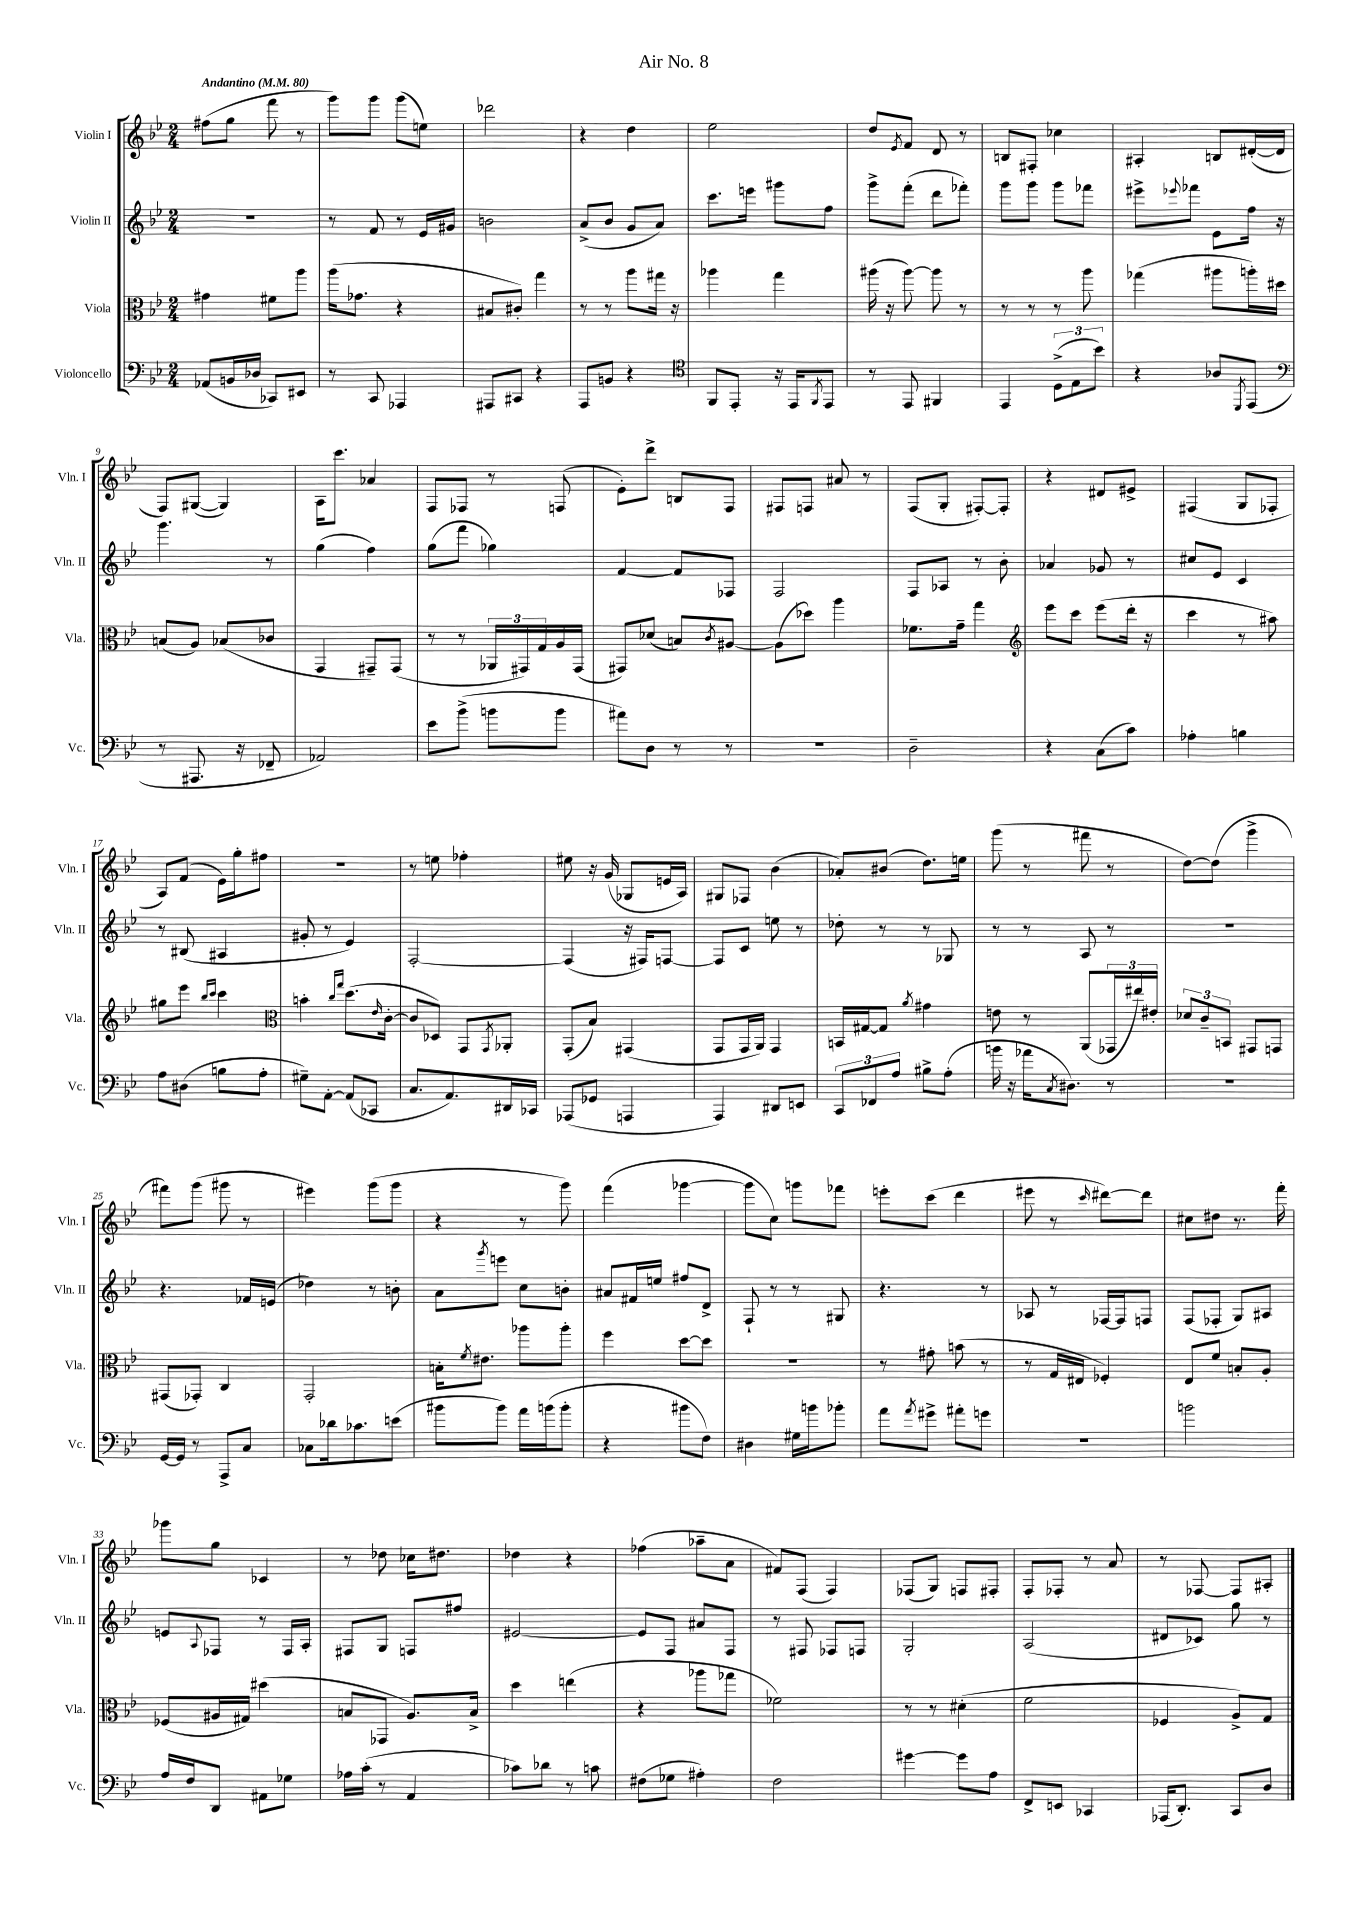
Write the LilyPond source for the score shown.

\header { title = "Air No. 8" }
<<
\new StaffGroup <<
\new Staff = "s0" \with { instrumentName = "Violin I" shortInstrumentName = "Vln. I" } {
    \clef treble \key bes \major \numericTimeSignature \time 2/4 \tempo "Andantino" 4 = 80
    fis''8( g''8 f'''8 r8 |
    g'''8) g'''8 g'''8( e''8) |
    des'''2 |
    r4 d''4 |
    ees''2 |
    d''8 \acciaccatura { ees'8 } f'8 d'8 r8 |
    b8 fis8-. ces''4 |
    ais4-. b8 dis'16~-.( dis'16 |
    f8) gis8~( gis4) |
    a16 c'''8. aes'4 |
    f8 fes8 r8 f8( |
    ees'8-.) d'''8-> b8 f8 |
    fis8 f8 ais'8 r8 |
    f8( g8-. fis8~-.) fis8-. |
    r4 dis'8 eis'8-> |
    fis4( g8 fes8-. |
    a8) f'8( ees'16) g''16-. fis''8 |
    r2 |
    r8 e''8 fes''4-. |
    eis''8 r16 g'16( ges8 e'16 a16) |
    gis8 fes8 bes'4( |
    aes'8-.) bis'8( d''8.) e''16 |
    g'''8( r8 fis'''8 r8 |
    d''8~) d''8( g'''4-> |
    fis'''8) g'''8( gis'''8 r8 |
    eis'''4) g'''8( g'''8 |
    r4 r8 g'''8) |
    f'''4( ges'''4~ |
    ges'''8 c''8) g'''8 fes'''8 |
    e'''8-. c'''8( d'''4 |
    eis'''8 r8 \grace { c'''16 } dis'''8~) dis'''8 |
    cis''8 dis''8 r8. f'''16-. |
    ges'''8 g''8 ces'4 |
    r8 des''8 ces''16 dis''8. |
    des''4 r4 |
    fes''4( aes''8-- a'8 |
    fis'8) f8( f4) |
    fes8( g8) f8 fis8-. |
    f8-. fes8-. r8 a'8 |
    r8 fes8~ fes8 ais8-. \bar "|." |
}
\new Staff = "s1" \with { instrumentName = "Violin II" shortInstrumentName = "Vln. II" } {
    \clef treble \key bes \major \numericTimeSignature \time 2/4
    r2 |
    r8 f'8 r8 ees'16 gis'16 |
    b'2 |
    a'8->( bes'8 g'8 a'8) |
    c'''8. e'''16 gis'''8 f''8 |
    g'''8-> f'''8-.( d'''8 fes'''8-.) |
    g'''8 g'''8 g'''8 fes'''8 |
    eis'''8-> \appoggiatura { ees'''8 } fes'''8 ees'8 f''16 r16 |
    g'''4. r8 |
    g''4( f''4) |
    g''8( f'''8 ges''4) |
    f'4~ f'8 fes8 |
    f2 |
    f8 aes8 r8 bes'8-. |
    aes'4 ges'8 r8 |
    cis''8 ees'8 c'4 |
    r8 bis8( ais4 |
    gis'8-. r8 ees'4) |
    f2~-. |
    f4( r16 fis16) f8~ |
    f8 c'8 e''8 r8 |
    des''8-. r8 r8 ges8 |
    r8 r8 a8 r8 |
    R2 |
    r4. fes'16 e'16( |
    des''4) r8 b'8-. |
    a'8 \acciaccatura { g'''8 } e'''8 c''8 b'8-. |
    ais'8 fis'16 e''16 fis''8 d'8-> |
    f8-! r8 r8 gis8 |
    r4. r8 |
    aes8 r8 fes16~ fes16 f8 |
    f8( fes8-. g8) ais8 |
    e'8 \appoggiatura { a8 } fes8 r8 fes16 a16-. |
    fis8 g8 f8 fis''8 |
    eis'2~ |
    eis'8 f8 ais'8 f8 |
    r8 fis8 fes8 f8 |
    g2-. |
    a2( |
    dis'8 ces'8) g''8 r8 \bar "|." |
}
\new Staff = "s2" \with { instrumentName = "Viola" shortInstrumentName = "Vla." } {
    \clef alto \key bes \major \numericTimeSignature \time 2/4
    gis'4 fis'8 a''8 |
    a''16( ges'8. r4 |
    bis8 cis'8-.) g''4 |
    r8 r8 a''8 gis''16 r16 |
    aes''4 g''4 |
    ais''16( r16 ais''8~) ais''8 r8 |
    r8 r8 r8 a''8 |
    ges''4( ais''8 a''16-.) dis''16 |
    b8( a8) bes8( ces'8 |
    g,4 gis,8--) gis,8( |
    r8 r8 \tuplet 3/2 { aes,16 gis,16) g16 } a16 gis,16( |
    gis,8) des'8( b8) \acciaccatura { c'8 } ais8~ |
    ais8( des''8) a''4 |
    fes'8. g'16-- g''4 |
    \clef treble ees'''8 c'''8 ees'''8( d'''16-. r16 |
    c'''4 r8 ais''8) |
    gis''8 ees'''8 \grace { bes''16 c'''16 } c'''4 |
    \clef alto b'4-. \grace { c''16 g''16 } d''8.( \grace { ees'16 } c'16~-. |
    c'8 des8) g,8 \acciaccatura { g,8 } aes,8-. |
    g,8-.( bes8) gis,4( |
    g,8 g,16 a,16) g,4 |
    b,16 gis16~ gis8 \acciaccatura { a'8 } gis'4 |
    e'8 r8 a,8( \tuplet 3/2 { ges,16 eis''16) eis'16-. } |
    \tuplet 3/2 { des'8 c'8-- b,8 } gis,8 g,8 |
    gis,8( ges,8-.) c4 |
    g,2-. |
    b16-. \acciaccatura { f'8 } eis'8. aes''8 aes''8-. |
    f''4 d''8~ d''8 |
    r2 |
    r8 gis'8-. b'8( r8 |
    r8 g16 eis16 fes4-.) |
    ees8 f'8 b8-. a8-. |
    fes8( ais16 gis16) dis''4( |
    b8 ges,8 a8.) b16-> |
    d''4 e''4( |
    r4 aes''8 ges''8 |
    fes'2) |
    r8 r8 dis'4-.( |
    f'2 |
    fes4 a8->) g8 \bar "|." |
}
\new Staff = "s3" \with { instrumentName = "Violoncello" shortInstrumentName = "Vc." } {
    \clef bass \key bes \major \numericTimeSignature \time 2/4
    aes,8( b,16 des16 ces,8) eis,8 |
    r8 c,8 aes,,4 |
    ais,,8 cis,8 r4 |
    a,,8 b,8 r4 |
    \clef tenor f,8 ees,8-. r16 ees,16 \acciaccatura { f,8 } ees,8 |
    r8 ees,8 fis,4 |
    ees,4 \tuplet 3/2 { d8->( ees8 bes'8) } |
    r4 aes8 \acciaccatura { d,8 } ees,8( |
    \clef bass r8 ais,,8. r16 fes,8-- |
    aes,2) |
    ees'8 bes'8->( b'8 b'8 |
    ais'8) d8 r8 r8 |
    r2 |
    d2-- |
    r4 c8( c'8) |
    aes4-. b4 |
    a8 dis8( b8 a8-. |
    gis8--) a,8~-. a,8( ces,8 |
    c8. a,8.) dis,16 ces,16 |
    aes,,8( ges,8 a,,4 |
    a,,4) dis,8 e,8 |
    \tuplet 3/2 { c,8 fes,8 a8 } bis8-> a8-.( |
    b'16 r16 aes'16 \acciaccatura { c8 } dis8.) r8 |
    R2 |
    g,16~ g,16 r8 a,,8-> c8 |
    ces8 des'16 ces'8. e'8( |
    bis'8 bis'8) a'16 b'16( b'8-. |
    r4 bis'8 f8) |
    dis4 gis16 b'16 bes'8-. |
    a'8 \acciaccatura { a'8 } gis'8-> ais'8-. g'8 |
    r2 |
    b'2 |
    a16 f16 d,8 ais,8 ges8 |
    aes16 c'16-.( r8 a,4 |
    ces'8) des'8 r8 c'8 |
    fis8( ges8 ais4-.) |
    f2 |
    gis'4~ gis'8 a8 |
    f,8-> e,8 ces,4 |
    aes,,16( d,8.-.) c,8 d8 \bar "|." |
}
>>
>>
